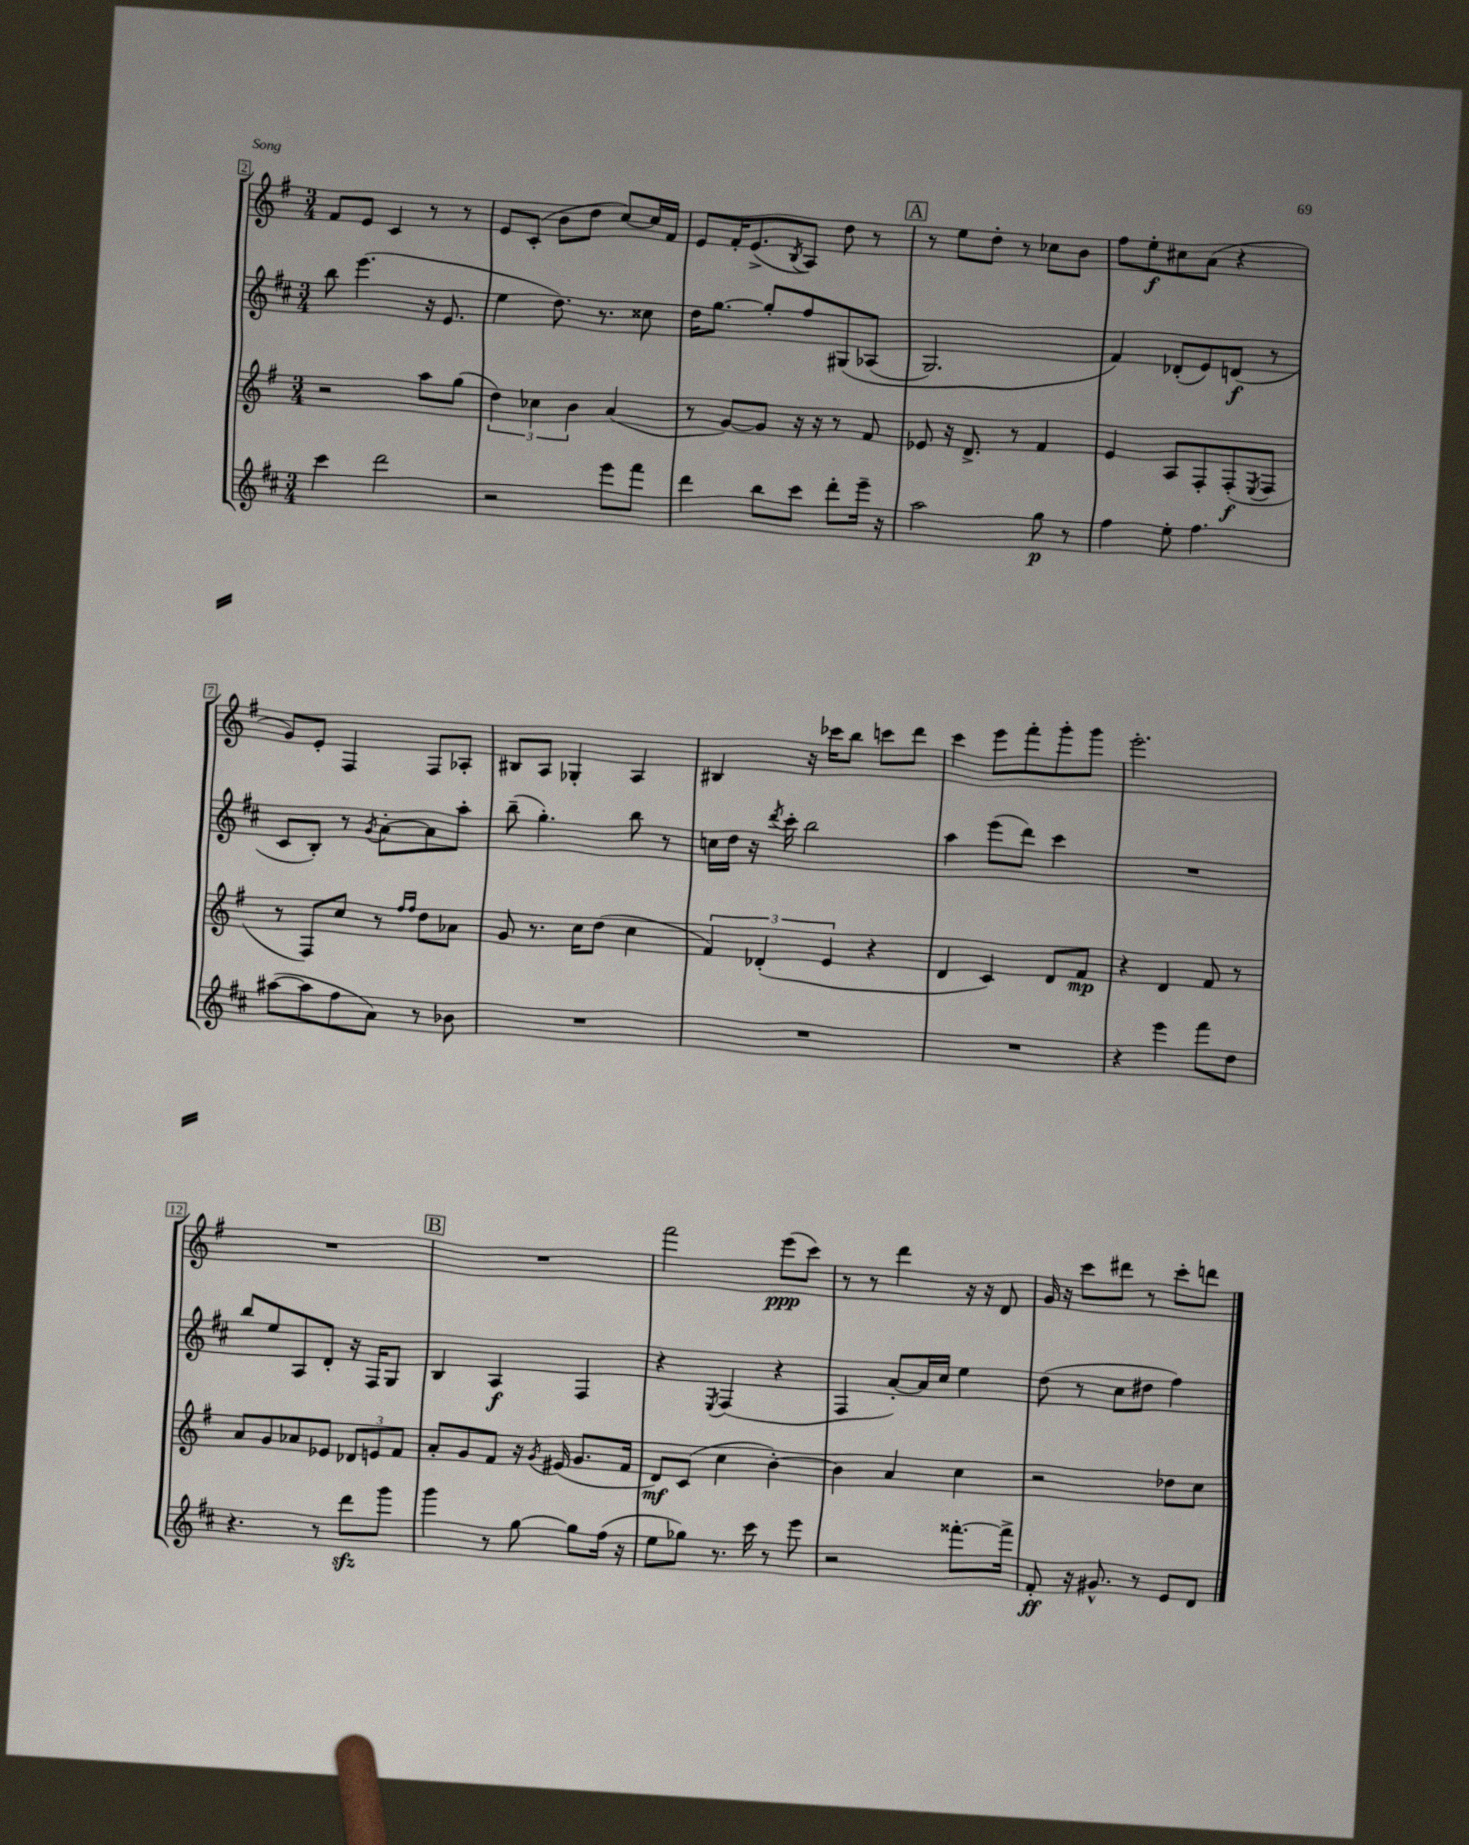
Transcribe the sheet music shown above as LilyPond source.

<<
\new StaffGroup <<
\new Staff = "s0" {
    \clef treble \key g \major \numericTimeSignature \time 3/4
    fis'8 e'8 c'4 r8 r8 |
    e'8 c'8-.( b'8 d''8 c''8~) c''16 fis'16 |
    e'8 fis'16-. e'8.->( \acciaccatura { b8 } a8) d''8 r8 |
    \mark \markup { \box "A" } r8 e''8 d''8-. r8 ces''8 b'8 |
    fis''8 e''8-.\f cis''8 a'8( r4 |
    g'8) e'8-. fis4 fis8 aes8-. |
    bis8 a8 ges4-. a4 |
    bis4 r16 ces'''16 b''8 c'''8 d'''8 |
    c'''4 e'''8 fis'''8-. g'''8-. g'''8 |
    e'''2.-. |
    R2. |
    \mark \markup { \box "B" } R2. |
    fis'''2 e'''8\ppp( c'''8) |
    r8 r8 d'''4 r16 r16 d'8 |
    g'16 r16 c'''8 dis'''8 r8 c'''8-. d'''8 \bar "|." |
}
\new Staff = "s1" {
    \clef treble \key d \major \numericTimeSignature \time 3/4
    b''8 e'''4.( r16 e'8. |
    e''4 d''8.) r8. cisis''8 |
    d''16 g''8.~ g''8-. fis''8 gis8\( aes8( |
    \mark \markup { \box "A" } g2.) |
    fis'4\) des'8-.( e'8) d'8\f( r8 |
    cis'8 b8-.) r8 \acciaccatura { g'8 } a'8~-. a'8 a''8-. |
    b''8--( g''4.-.) b''8 r8 |
    c''16 d''16 r16 \acciaccatura { d'''8 } cis'''16-. b''2 |
    a''4 e'''8( d'''8) cis'''4 |
    R2. |
    b''8 e''8 a8 d'8-. r16 fis16 g8 |
    \mark \markup { \box "B" } b4 a4\f fis4 |
    r4 \acciaccatura { e8 } fis4( r4 |
    fis4 a'8~-.) a'16 cis''16 e''4 |
    d''8( r8 cis''8 dis''8 fis''4) \bar "|." |
}
\new Staff = "s2" {
    \clef treble \key g \major \numericTimeSignature \time 3/4
    r2 a''8 g''8( |
    \tuplet 3/2 { d''4) ces''4 b'4 } a'4( |
    r8 g'8~) g'8 r16 r16 r8 fis'8 |
    \mark \markup { \box "A" } ees'8 r16 d'8.-> r8 fis'4 |
    e'4 a8 fis8-. fis8-.\f( \acciaccatura { e8 } fis8 |
    r8 fis8) c''8 r8 \grace { fis''16 fis''16 } d''8 aes'8 |
    g'8 r8. c''16 d''8( c''4 |
    \tuplet 3/2 { fis'4) des'4-.( e'4 } r4 |
    d'4 c'4) d'8 fis'8\mp |
    r4 d'4 fis'8 r8 |
    a'8 g'8 aes'8 ees'8 \tuplet 3/2 { des'8 e'8 fis'8 } |
    \mark \markup { \box "B" } a'8-. g'8 fis'8 r16 \acciaccatura { g'8 } eis'16( g'8. fis'16 |
    d'8\mf) c'8( c''4 b'4~-.) |
    b'4 a'4 c''4 |
    r2 des''8 c''8 \bar "|." |
}
\new Staff = "s3" {
    \clef treble \key d \major \numericTimeSignature \time 3/4
    cis'''4 d'''2 |
    r2 e'''8 fis'''8 |
    d'''4 b''8 cis'''8 d'''8-. e'''16-- r16 |
    \mark \markup { \box "A" } a''2 g''8\p r8 |
    fis''4 e''8-. fis''4. |
    ais''8~( ais''8 fis''8 a'8) r8 bes'8 |
    R2. |
    R2. |
    R2. |
    r4 e'''4 fis'''8 d''8 |
    r4. r8 d'''8\sfz g'''8 |
    \mark \markup { \box "B" } g'''4 r8 g''8~ g''8 fis''16( r16 |
    e''8 ges''8) r8. cis'''16 r8 e'''8 |
    r2 fisis'''8.~-. fisis'''16-> |
    fis'8-.\ff r16 gis'8.-^ r8 e'8 d'8 \bar "|." |
}
>>
>>
\layout { \context { \Score currentBarNumber = #2 \override BarNumber.stencil = #(make-stencil-boxer 0.1 0.3 ly:text-interface::print) } }
